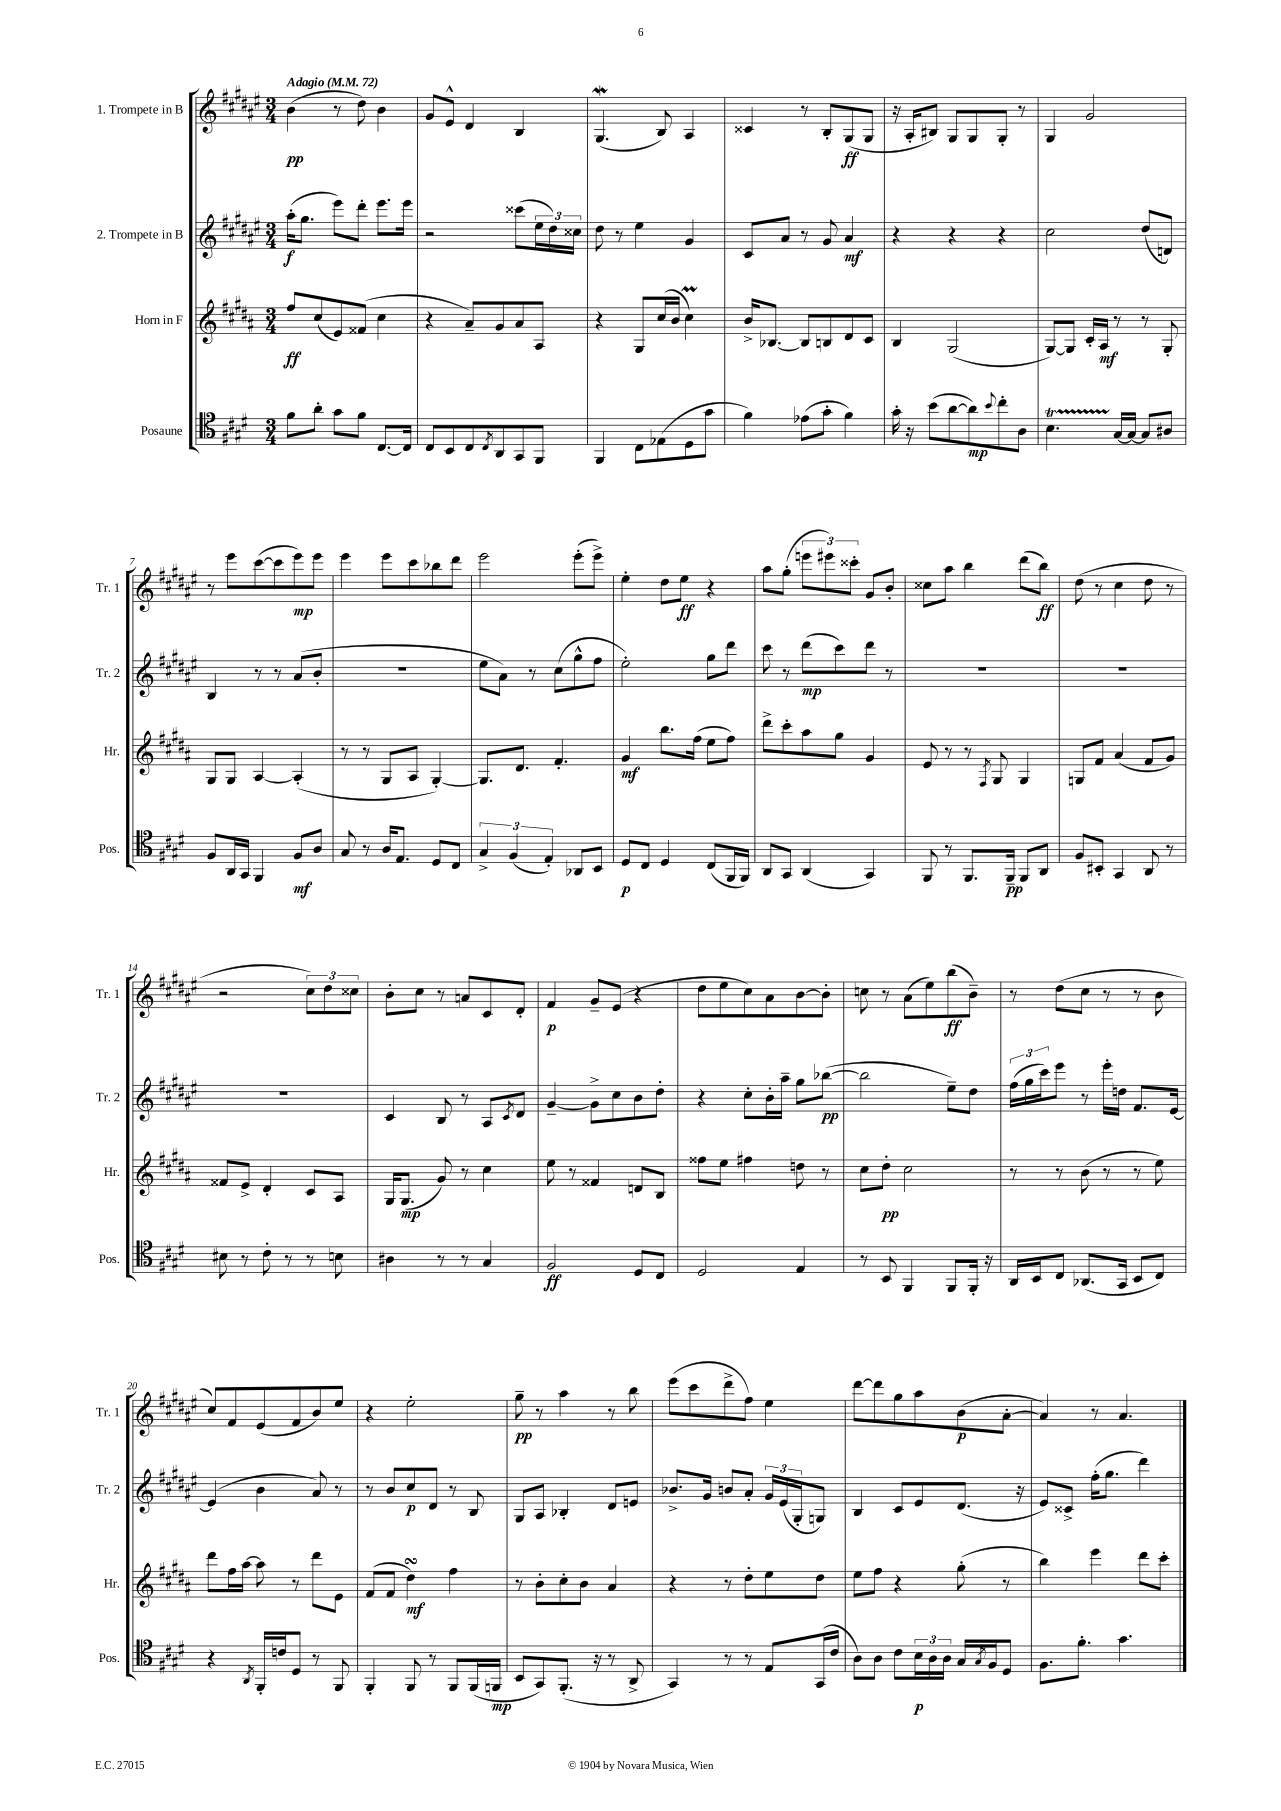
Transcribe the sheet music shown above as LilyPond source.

<<
\new StaffGroup <<
\new Staff = "s0" \with { instrumentName = "1. Trompete in B" shortInstrumentName = "Tr. 1" } {
    \clef treble \key fis \major \numericTimeSignature \time 3/4 \tempo "Adagio" 4 = 72
    b'4\pp( r8 dis''8) b'4 |
    gis'8 eis'8-^ dis'4 b4 |
    gis4.\mordent( b8) ais4 |
    cisis'4 r8 b8-. gis8\ff( gis8 |
    r16 ais16-. bis8) gis8 gis8 gis8-. r8 |
    gis4 gis'2 |
    r8 eis'''8 cis'''8~( cis'''8 eis'''8\mp) eis'''8 |
    eis'''4 eis'''8 cis'''8 bes''8 dis'''8 |
    eis'''2 eis'''8-.( eis'''8->) |
    eis''4-. dis''8 eis''8\ff r4 |
    ais''8 gis''8-.( \tuplet 3/2 { e'''8 eis'''8) cisis'''8-. } gis'8 b'8-. |
    cisis''8 ais''8 b''4 dis'''8( b''8\ff) |
    dis''8( r8 cis''4 dis''8 r8 |
    r2 \tuplet 3/2 { cis''8) dis''8 cisis''8 } |
    b'8-. cis''8 r8 a'8 cis'8 dis'8-. |
    fis'4\p gis'8-- eis'8( r4 |
    dis''8 eis''8 cis''8) ais'8 b'8~ b'8-. |
    c''8 r8 ais'8( eis''8) b''8\ff( b'8--) |
    r8 dis''8( cis''8 r8 r8 b'8 |
    cis''8) fis'8 eis'8( fis'8 b'8) eis''8 |
    r4 eis''2-. |
    gis''8--\pp r8 ais''4 r8 b''8 |
    eis'''8( cis'''8 dis'''8-> fis''8) eis''4 |
    dis'''8~ dis'''8 gis''8 ais''8 b'8\p( ais'8~-. |
    ais'4) r8 ais'4. \bar "|." |
}
\new Staff = "s1" \with { instrumentName = "2. Trompete in B" shortInstrumentName = "Tr. 2" } {
    \clef treble \key fis \major \numericTimeSignature \time 3/4
    ais''16-.\f( gis''8. eis'''8) dis'''8-. eis'''8. eis'''16 |
    r2 cisis'''8( \tuplet 3/2 { eis''16 dis''16) cisis''16 } |
    dis''8 r8 eis''4 gis'4 |
    cis'8 ais'8 r8 gis'8 ais'4\mf |
    r4 r4 r4 |
    cis''2 dis''8( d'8) |
    b4 r8 r8 ais'8( b'8-. |
    R2. |
    eis''8 ais'8) r8 cis''8( gis''8-^ fis''8 |
    eis''2-.) gis''8 dis'''8 |
    cis'''8 r8 dis'''8\mp( cis'''8) dis'''8 r8 |
    R2. |
    R2. |
    R2. |
    cis'4 b8 r8 ais8 \acciaccatura { cis'8 } dis'8 |
    gis'4~-- gis'8-> cis''8 b'8 dis''8-. |
    r4 cis''8-. b'16-. ais''16-- gis''8 bes''8~\pp( |
    bes''2 eis''8--) dis''8 |
    \tuplet 3/2 { fis''16( gis''16 cis'''16) } eis'''8 r8 eis'''16-. d''16 fis'8. eis'16~ |
    eis'4( b'4 ais'8) r8 |
    r8 b'8 cis''8\p dis'8 r8 b8 |
    gis8 ais8 bes4-. dis'8 e'8 |
    bes'8.-> gis'16 b'8 ais'8-. \tuplet 3/2 { gis'16 eis'16( gis16-. } g8) |
    b4 cis'8 eis'8 dis'8.( r16 |
    eis'8) cisis'8-> fis''16-.( gis''8. dis'''4) \bar "|." |
}
\new Staff = "s2" \with { instrumentName = "Horn in F" shortInstrumentName = "Hr." } {
    \clef treble \key b \major \numericTimeSignature \time 3/4
    fis''8\ff cis''8( e'8) fisis'8( cis''4 |
    r4 ais'8--) gis'8 ais'8 ais8 |
    r4 gis8 cis''16( b'16 cis''4\prall) |
    b'16-> bes8.~ bes8 b8 dis'8 cis'8 |
    b4 gis2( |
    gis8~) gis8 cis'16-. ais16\mf r8 r8 gis8-. |
    gis8 gis8 ais4~ ais4-.( |
    r8 r8 gis8 ais8 gis4~-.) |
    gis8. dis'8. fis'4.-. |
    gis'4\mf b''8. fis''16( e''8 fis''8) |
    dis'''8-> cis'''8-. ais''8 gis''8 gis'4 |
    e'8 r8 r8 \acciaccatura { fis8 } gis8 gis4 |
    g8 fis'8 ais'4( fis'8 gis'8) |
    fisis'8 e'8-> dis'4-. cis'8 ais8 |
    gis16 gis8.\mp( gis'8) r8 cis''4 |
    e''8 r8 fisis'4 d'8 b8 |
    fisis''8 e''8 fis''4 d''8 r8 |
    cis''8 dis''8-.\pp cis''2 |
    r8 r8 b'8( r8 r8 e''8) |
    dis'''8 fis''16 ais''16~ ais''8 r8 dis'''8 e'8 |
    fis'8( fis'8 dis''4\turn\mf) fis''4 |
    r8 b'8-. cis''8-. b'8 ais'4 |
    r4 r8 dis''8-. e''8 dis''8 |
    e''8 fis''8 r4 gis''8-.( r8 |
    b''4) e'''4 dis'''8 cis'''8-. \bar "|." |
}
\new Staff = "s3" \with { instrumentName = "Posaune" shortInstrumentName = "Pos." } {
    \clef tenor \key e \major \numericTimeSignature \time 3/4
    fis'8 a'8-. gis'8 fis'8 cis8.~ cis16 |
    cis8 b,8 cis8 \acciaccatura { cis8 } a,8 gis,8 fis,8 |
    fis,4 cis8 ees8( dis8 gis'8 |
    fis'4) ees'8( gis'8-. fis'4) |
    gis'16-. r16 b'8( a'8~ a'8\mp) \appoggiatura { b'8 } cis''8-. a8 |
    b4.\startTrillSpan gis16~\stopTrillSpan gis16~ gis8 ais8 |
    fis8 a,16 gis,16 fis,4 fis8\mf a8 |
    gis8 r8 a16 e8. dis8 cis8 |
    \tuplet 3/2 { gis4-> fis4( e4-.) } aes,8 b,8 |
    dis8\p cis8 dis4 cis8( fis,16 fis,16) |
    a,8 gis,8 a,4( gis,4) |
    fis,8 r8 fis,8. fis,16--\pp fis,8 a,8 |
    fis8 bis,8-. gis,4 a,8 r8 |
    bis8 r8 cis'8-. r8 r8 b8 |
    ais4 r8 r8 gis4 |
    fis2\ff dis8 cis8 |
    dis2 e4 |
    r8 b,8 fis,4 fis,8 fis,16-. r16 |
    a,16 b,16 cis8 aes,8.( gis,16 b,8 cis8) |
    r4 \acciaccatura { a,8 } fis,16-. c'16 dis8 r8 fis,8 |
    fis,4-. fis,8 r8 fis,8 fis,16( f,16\mp |
    b,8 gis,8) fis,8.-.( r16 r8 a,8-> |
    gis,4) r8 r8 e8 gis,16( cis'16 |
    a8) a8 cis'8 \tuplet 3/2 { b16\p a16 a16 } gis16 \acciaccatura { gis8 } fis16 dis8 |
    fis8. fis'8.-. gis'4. \bar "|." |
}
>>
>>
